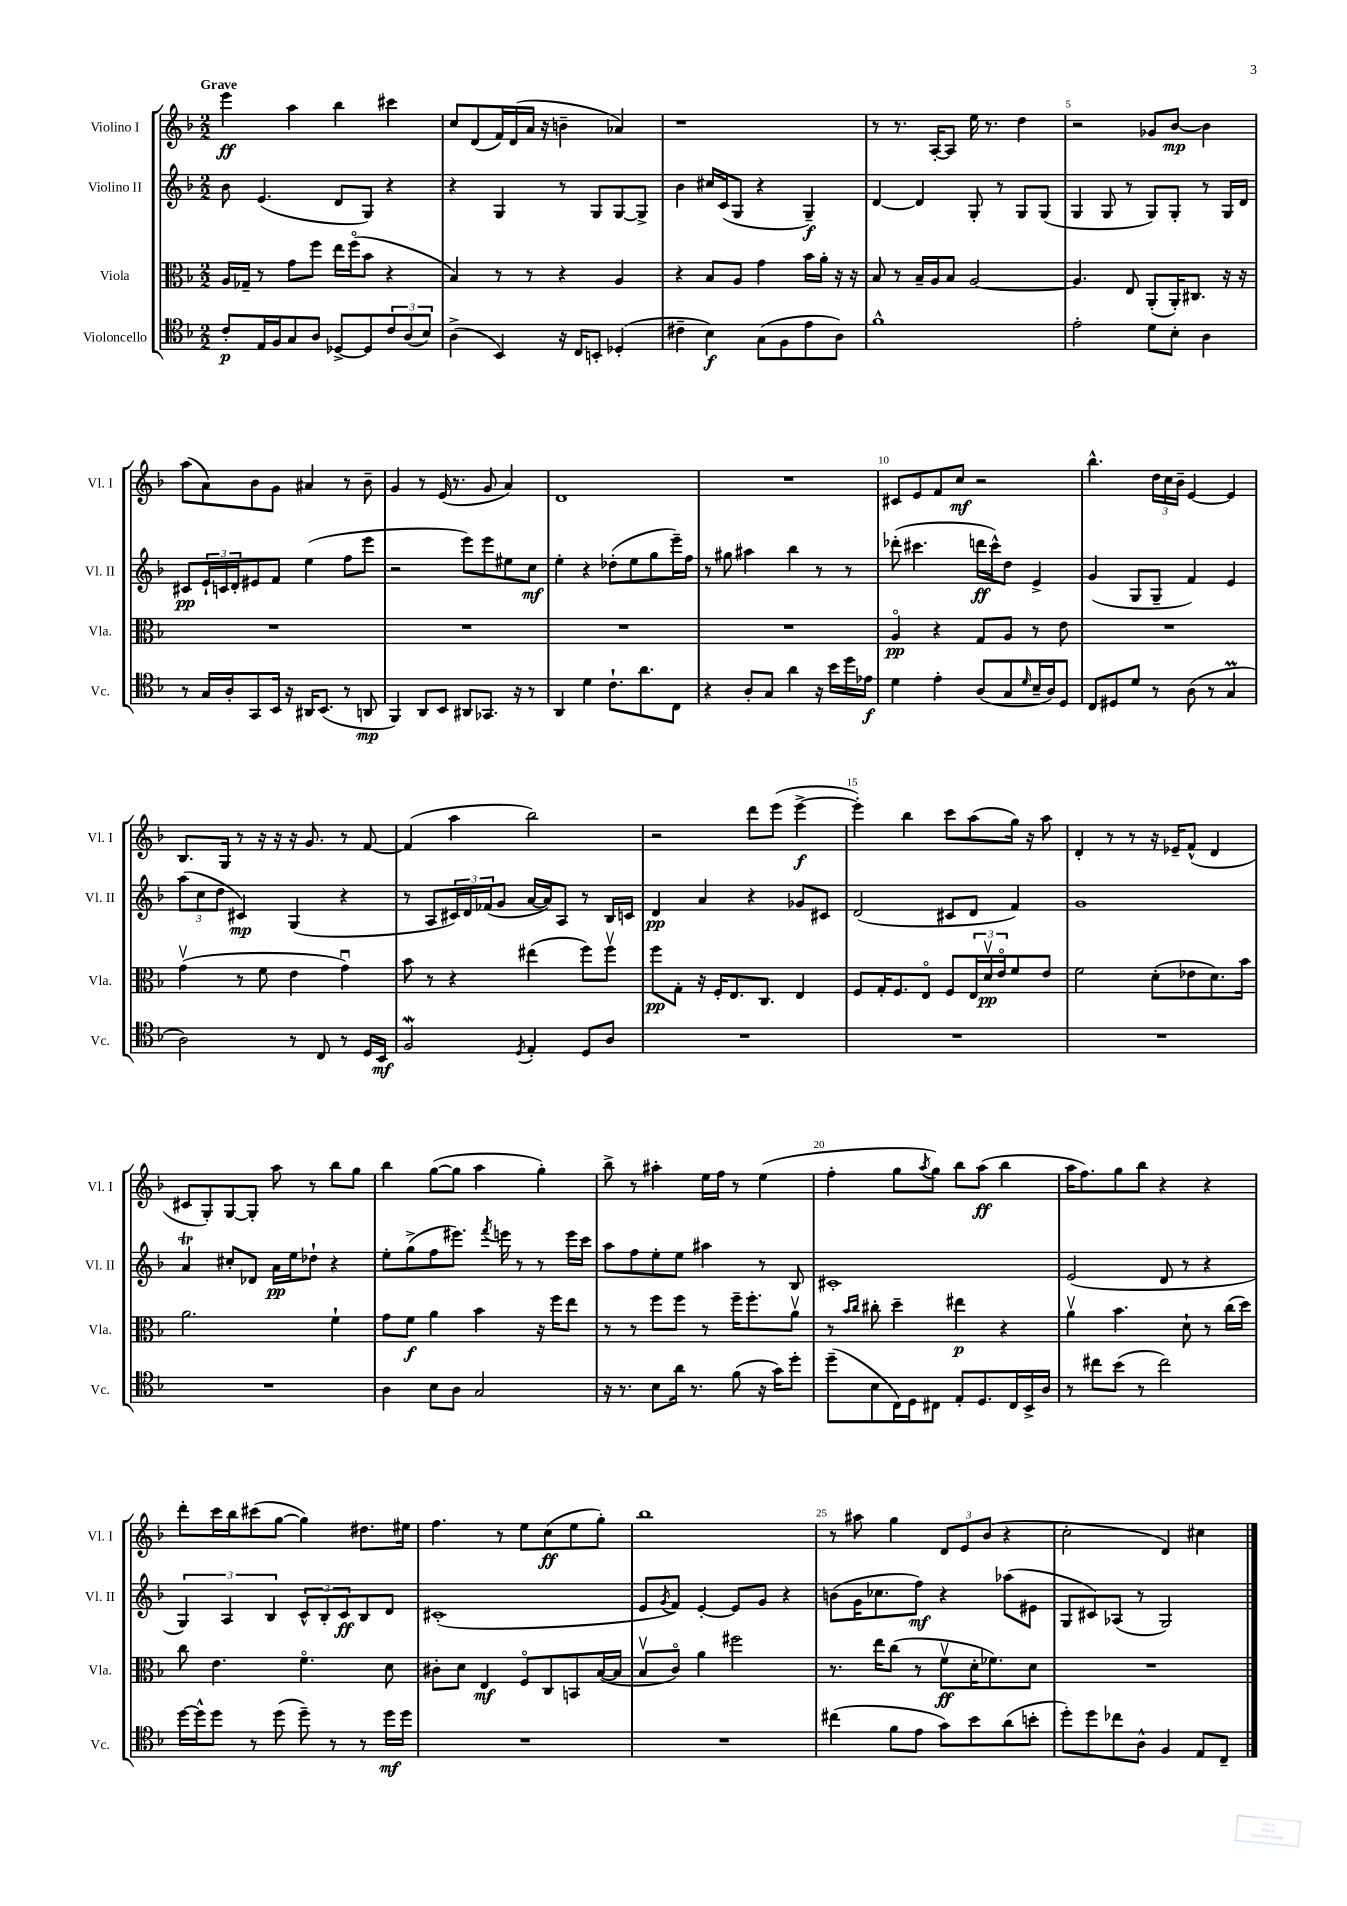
<<
\new StaffGroup <<
\new Staff = "s0" \with { instrumentName = "Violino I" shortInstrumentName = "Vl. I" } {
    \clef treble \key f \major \numericTimeSignature \time 2/2 \tempo "Grave"
    e'''4\ff a''4 bes''4 cis'''4 |
    c''8 d'8( f'16) d'16( a'16 r16 b'4-- aes'4) |
    r1 |
    r8 r8. a16~-. a8 e''16 r8. d''4 |
    r2 ges'8 bes'8~\mp bes'4 |
    a''8( a'8) bes'8 g'8 ais'4 r8 bes'8-- |
    g'4 r8 e'16( r8. g'8 a'4) |
    d'1 |
    R1 |
    cis'8 e'8 f'8 c''8\mf r2 |
    bes''4.-^ \tuplet 3/2 { d''16 c''16 bes'16-- } e'4~ e'4 |
    bes8. g16 r8 r16 r16 r16 g'8. r8 f'8~ |
    f'4( a''4 bes''2) |
    r2 d'''8 e'''8( e'''4~->\f |
    e'''4-.) bes''4 c'''8 a''8( g''16) r16 a''8 |
    d'4-. r8 r8 r16 ees'16-- f'8-^( d'4 |
    cis'8 g8-.) g8~ g8-. a''8 r8 bes''8 g''8 |
    bes''4 g''8~( g''8 a''4 g''4-.) |
    bes''8-> r8 ais''4-. e''16 f''16 r8 e''4( |
    f''4-. g''8 \acciaccatura { a''8 } g''8) bes''8 a''8\ff( bes''4 |
    a''16 f''8.) g''8 bes''8 r4 r4 |
    d'''8-. c'''16 bes''16 cis'''8( g''8~ g''4) dis''8. eis''16 |
    f''4. r8 e''8 c''8\ff( e''8 g''8-.) |
    bes''1 |
    r8 ais''8 g''4 \tuplet 3/2 { d'8 e'8 bes'8( } r4 |
    c''2-. d'4) cis''4 \bar "|." |
}
\new Staff = "s1" \with { instrumentName = "Violino II" shortInstrumentName = "Vl. II" } {
    \clef treble \key f \major \numericTimeSignature \time 2/2
    bes'8 e'4.( d'8 g8) r4 |
    r4 g4 r8 g8 g8~ g8-> |
    bes'4 cis''16 c'16( g8 r4 g4--\f) |
    d'4~ d'4 g8-. r8 g8 g8( |
    g4 g8 r8 g8) g8-. r8 g16 d'16 |
    cis'8\pp \tuplet 3/2 { e'16-! c'16 d'16-. } eis'8 f'8 e''4( f''8 e'''8 |
    r2 e'''8) e'''8 eis''8 c''8\mf |
    e''4-. r4 des''8-.( e''8 g''8 e'''16--) f''16 |
    r8 gis''8 ais''4 bes''4 r8 r8 |
    des'''8-.( cis'''4. d'''16\ff cis'''16-^) d''8 e'4-> |
    g'4( g8 g8-- f'4) e'4 |
    \tuplet 3/2 { a''8( c''8 d''8 } cis'4\mp) g4( r4 |
    r8 a8 \tuplet 3/2 { cis'16) d'16 fes'16( } g'8 a'16~ a'16) a8 r8 bes16 c'16 |
    d'4\pp a'4 r4 ges'8 cis'8 |
    d'2( cis'8 d'8 f'4) |
    g'1 |
    a'4\trill cis''8-. des'8 a'16\pp e''16 des''8-! r4 |
    e''8-. g''8->( f''8 eis'''8.) \acciaccatura { f'''8 } e'''16 r8 r8 e'''16 c'''16 |
    a''8 f''8 e''8-. e''8 ais''4 r8 bes8 |
    cis'1-. |
    e'2( d'8 r8 r4 |
    \tuplet 3/2 { g4) a4 bes4 } \tuplet 3/2 { c'8-^ bes8-. c'8\ff } bes8 d'8 |
    cis'1-.( |
    e'8 \acciaccatura { g'8 } f'8) e'4~-. e'8 g'8 r4 |
    b'8( g'16 ces''8. f''8\mf) r4 aes''8( eis'8 |
    g8 cis'8) aes8( r8 g2) \bar "|." |
}
\new Staff = "s2" \with { instrumentName = "Viola" shortInstrumentName = "Vla." } {
    \clef alto \key f \major \numericTimeSignature \time 2/2
    a16 ges16-- r8 g'8 f''8 e''16 f''16\flageolet( bes'8 r4 |
    bes4) r8 r8 r4 a4 |
    r4 bes8 a8 g'4 bes'16 a'16-. r16 r16 |
    bes8 r8 bes16-- a16 bes8 a2~ |
    a4. e8 a,8-.( a,16-.) cis8. r16 r16 |
    R1 |
    R1 |
    R1 |
    R1 |
    a4\flageolet\pp r4 g8 a8 r8 e'8 |
    R1 |
    g'4\upbow( r8 f'8 e'4 g'4\downbow) |
    bes'8 r8 r4 eis''4( f''8) f''8\upbow |
    f''8\pp g8-. r16 f16-. e8. c8. e4 |
    f8 g16-. f8. e8\flageolet f8 \tuplet 3/2 { e16 d'16\upbow\pp e'16\flageolet } f'8 e'8 |
    f'2 d'8-.( ees'8 d'8.) bes'16 |
    a'2. f'4-! |
    g'8 f'8\f a'4 bes'4 r16 f''16 e''8 |
    r8 r8 f''8 f''8 r8 f''16-- f''8.-. a'8\upbow |
    r8 \grace { bes'16 c''16 } cis''8-. d''4-- eis''4\p r4 |
    a'4\upbow bes'4. d'8-! r8 c''16( d''16) |
    c''8 e'4. f'4.\flageolet d'8 |
    cis'8-. d'8 e4\mf f8\flageolet c8 b,8 bes16~( bes16 |
    bes8\upbow c'8\flageolet) a'4 fis''2 |
    r8. e''16 c''8( r8 f'8\upbow\ff d'16-. fes'8.) d'8 |
    R1 \bar "|." |
}
\new Staff = "s3" \with { instrumentName = "Violoncello" shortInstrumentName = "Vc." } {
    \clef tenor \key f \major \numericTimeSignature \time 2/2
    c'8-.\p e16 f16 g8 a8 des8~-> des8 \tuplet 3/2 { c'8 a8( bes8) } |
    a4->( bes,4) r16 c16 b,8-. des4-.( |
    cis'4-- bes4\f) g8( f8 e'8 a8) |
    f'1-^ |
    e'2-. d'8 bes8-. a4 |
    r8 g16 a16-. g,8 bes,16 r16 ais,16 bes,8.( r8 a,8\mp |
    f,4) a,8 bes,8 ais,8 ges,8. r16 r8 |
    a,4 d'4 c'8.-! a'8. c8 |
    r4 a8-. g8 a'4 r16 bes'16 d''16 ees'16\f |
    d'4 e'4-. a8( g8 \grace { d'16 } bes16-- a16) d8 |
    c8 dis8 d'8 r8 a8( r8 g4\prall |
    a2) r8 c8 r8 d16 bes,16\mf |
    f2\mordent \acciaccatura { d8 } e4-. d8 a8 |
    R1 |
    R1 |
    R1 |
    R1 |
    a4 bes8 a8 g2 |
    r16 r8. bes8 a'16 r8. f'8( r16 g'16) d''8-. |
    d''8--( bes8 c16) d16 cis8 e8-. d8. cis16 bes,16-> a16 |
    r8 cis''8 bes'8( r8 cis''2) |
    d''16~ d''16-^ d''8 r8 d''8( d''8--) r8 r8 d''16\mf d''16 |
    R1 |
    R1 |
    cis''4( f'8 e'8 g'8) bes'8 a'8( b'8-. |
    d''8-.) d''8 ces''8 a8-^ f4 e8 c8-- \bar "|." |
}
>>
>>
\layout { \context { \Score \override BarNumber.break-visibility = ##(#f #t #t) barNumberVisibility = #(every-nth-bar-number-visible 5) } }
